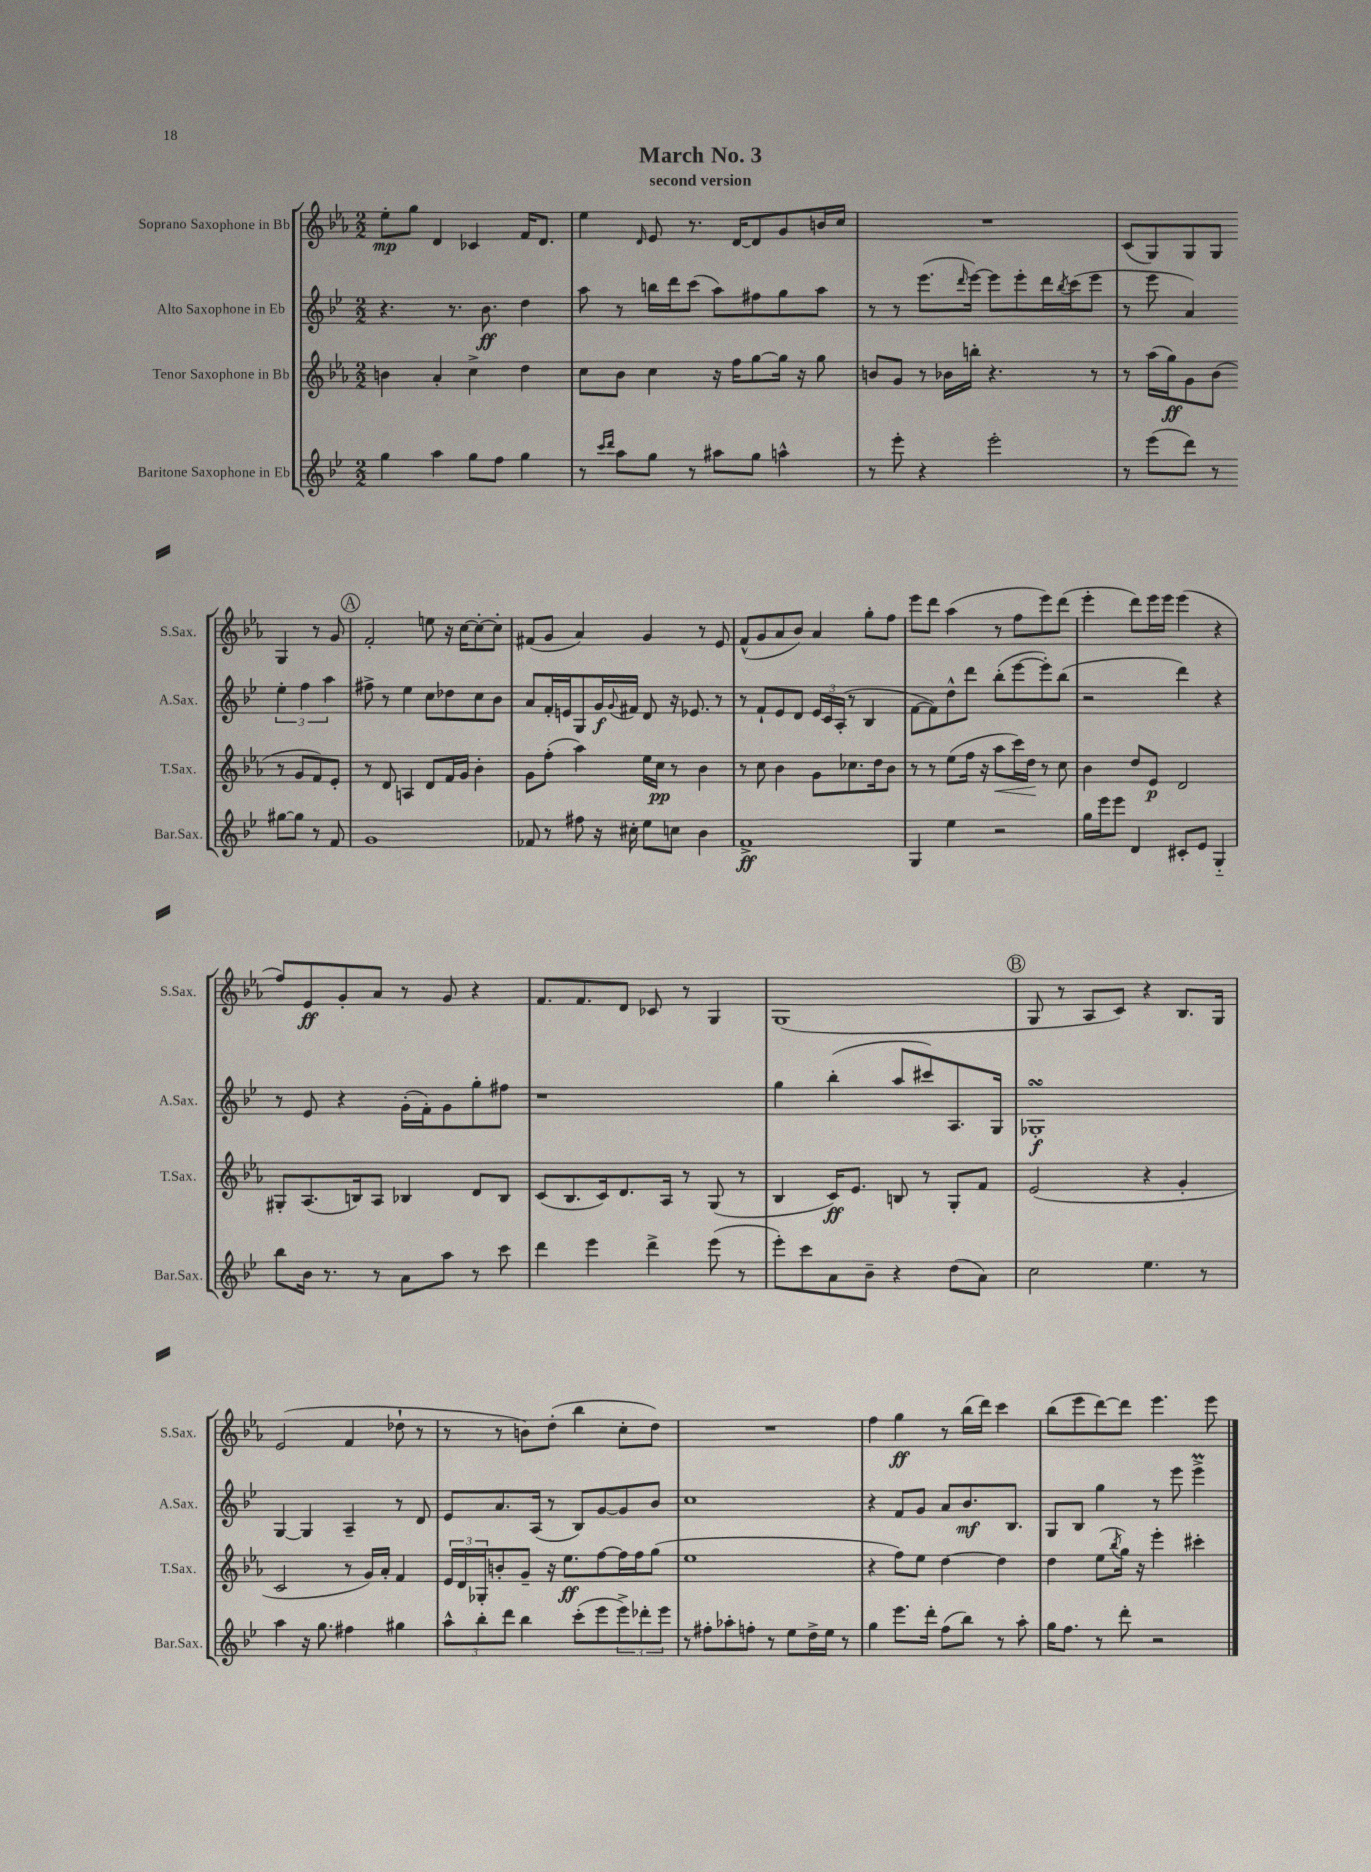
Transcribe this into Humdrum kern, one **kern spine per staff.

**kern	**dynam	**kern	**dynam	**kern	**dynam	**kern	**dynam
*part4	*part4	*part3	*part3	*part2	*part2	*part1	*part1
*staff4	*staff4	*staff3	*staff3	*staff2	*staff2	*staff1	*staff1
*I"Baritone Saxophone in Eb	*	*I"Tenor Saxophone in Bb	*	*I"Alto Saxophone in Eb	*	*I"Soprano Saxophone in Bb	*
*I'Bar.Sax.	*	*I'T.Sax.	*	*I'A.Sax.	*	*I'S.Sax.	*
*clefG2	*	*clefG2	*	*clefG2	*	*clefG2	*
*k[b-e-]	*	*k[b-e-a-]	*	*k[b-e-]	*	*k[b-e-a-]	*
*M2/2	*	*M2/2	*	*M2/2	*	*M2/2	*
=1	=1	=1	=1	=1	=1	=1	=1
4gg\	.	4bn\	.	4.r	.	8ee-'\L	mp
.	.	.	.	.	.	8gg\J	.
4aa\	.	4a-'/	.	.	.	4d/	.
.	.	.	.	8.r	.	.	.
8gg\L	.	4cc^\	.	.	.	4c-X/	.
.	.	.	.	8.b-\	ff	.	.
8ff\J	.	.	.	.	.	.	.
4gg\	.	4dd\	.	4dd\	.	16f/KL	.
.	.	.	.	.	.	8.d/J	.
=2	=2	=2	=2	=2	=2	=2	=2
8r	.	8cc\L	.	8aa\	.	4ee-\	.
16qqccc/LL	.	.	.	.	.	.	.
16qqddd/JJ	.	.	.	.	.	.	.
8aa\L	.	8b-\J	.	8r	.	.	.
.	.	.	.	.	.	16qqd/	.
8gg\J	.	4cc\	.	16bbn\LL	.	8e-/	.
.	.	.	.	16ddd\J	.	.	.
8r	.	.	.	(8ccc\J	.	8.r	.
8aa#X\L	.	16r	.	8aa\L)	.	.	.
.	.	16ff\KL	.	.	.	[16d/KL	.
8gg\J	.	[8gg\	.	8ff#X\	.	8d/]	.
4aan^^\	.	16gg\Jk]	.	8gg\	.	8g/	.
.	.	16r	.	.	.	.	.
.	.	8gg\	.	8aa\J	.	16bn/L	.
.	.	.	.	.	.	16cc/JJ	.
=3	=3	=3	=3	=3	=3	=3	=3
8r	.	8bn/L	.	8r	.	1r	.
8eee-'\	.	8g/J	.	8r	.	.	.
4r	.	8r	.	(8.eee-\L	.	.	.
.	.	16b-X\LL	.	.	.	.	.
.	.	.	.	16qqddd/	.	.	.
.	.	16bbn'\JJ	.	[16eee-\Jk)	.	.	.
2eee-'\	.	4.r	.	8eee-\L]	.	.	.
.	.	.	.	8eee-'\	.	.	.
.	.	.	.	16ddd\L	.	.	.
.	.	.	.	8qbb-/	.	.	.
.	.	.	.	(16ccc\J	.	.	.
.	.	8r	.	8eee-\J	.	.	.
=4	=4	=4	=4	=4	=4	=4	=4
8r	.	8r	.	8r	.	(8c/L	.
(8eee-\L	.	(16aa-\LL	.	8eee-\	.	8G/)	.
.	.	16gg\J)	ff	.	.	.	.
8ddd\J)	.	8g\	.	4a/)	.	8G/	.
8r	.	(8b-\J	.	.	.	8G/J	.
[8gg#X\L	.	8r	.	6ee-'\	.	4G/	.
8gg#\J]	.	8g/L	.	.	.	.	.
.	.	.	.	6ff\	.	.	.
8r	.	8f/)	.	.	.	8r	.
.	.	.	.	6aa\	.	.	.
8f/	.	8e-'/J	.	.	.	8g/	.
!!LO:LB:g=z
!!LO:REH:place=s1:t=A
=5	=5	=5	=5	=5	=5	=5	=5
1g	.	8r	.	8ff#X^\	.	2f'/	.
.	.	8d/	.	8r	.	.	.
.	.	4An/	.	4ee-\	.	.	.
.	.	8d/L	.	8cc\L	.	8een\	.
.	.	16f/L	.	8dd-X\	.	16r	.
.	.	16g/JJ	.	.	.	[16cc\KL	.
.	.	4b-'\	.	8cc\	.	8cc'\_	.
.	.	.	.	8b-\J	.	8cc'\J]	.
=6	=6	=6	=6	=6	=6	=6	=6
8f-X/	.	8g\L	.	8a/L	.	(8f#X/L	.
8r	.	(8ff'\J	.	16f'/L	.	8g/J	.
.	.	.	.	16en/J	.	.	.
8ff#X\	.	4aa-\)	.	8G/	.	4a-/)	.
16r	.	.	.	16g/L	f	.	.
.	.	.	.	8qqg/	.	.	.
16cc#X'\	.	.	.	16f#X/JJ	.	.	.
8ee-\L	.	16ee-\LL	.	8d/	.	4g/	.
.	.	16cc\JJ	pp	.	.	.	.
8ccn\J	.	8r	.	16r	.	.	.
.	.	.	.	8.e-X/	.	.	.
4b-\	.	4b-\	.	.	.	8r	.
.	.	.	.	8r	.	8e-/	.
=7	=7	=7	=7	=7	=7	=7	=7
1f^	ff	8r	.	8r	.	(8f^^/L	.
.	.	8cc\	.	8f`/L	.	8g/	.
.	.	4b-\	.	8e-/	.	8a-/	.
.	.	.	.	8d/J	.	8b-/J)	.
.	.	8g\L	.	24e-/LL	.	4a-/	.
.	.	.	.	24c/	.	.	.
.	.	.	.	(24A'/JJ	.	.	.
.	.	8.cc-X\	.	8r	.	.	.
.	.	.	.	4B-/	.	8gg'\L	.
.	.	16dd\k	.	.	.	.	.
.	.	8b-\J	.	.	.	8ff\J	.
=8	=8	=8	=8	=8	=8	=8	=8
4G/	.	8r	.	[8f\L	.	8eee-\L	.
.	.	8r	.	8f\])	.	8ddd\J	.
4ee-\	.	(8ee-\L	.	8dd^^\	.	(4aa-\	.
.	.	16ff\Jk	.	8ddd\J	.	.	.
.	.	16r	.	.	.	.	.
!	!	!	!LO:HP:b	!	!	!	!
2r	.	8aa-\L	<	(8bb-'\L	.	8r	.
.	.	16ccc\L)	.	[8eee-\	.	8ff\L	.
.	.	16dd\JJ	.	.	.	.	.
.	.	8r	[	8eee-'\])	.	8eee-\)	.
.	.	8cc\	.	(8bb-\J	.	(8ddd\J	.
=9	=9	=9	=9	=9	=9	=9	=9
16gg\LL	.	4b-\	.	2r	.	4eee-'\	.
16eee-\J	.	.	.	.	.	.	.
8eee-\J	.	.	.	.	.	.	.
4d/	.	8dd/L	.	.	.	8ddd\L)	.
.	.	8e-/J	p	.	.	16eee-\L	.
.	.	.	.	.	.	16eee-\JJ	.
8c#X'/L	.	2d/	.	4ddd\)	.	(4eee-\	.
8e-/J	.	.	.	.	.	.	.
4G/	.	.	.	4r	.	4r	.
!!LO:LB:g=z
=10	=10	=10	=10	=10	=10	=10	=10
8bb-\L	.	8G#X'/L	.	8r	.	8ff/L)	.
16b-\Jk	.	(8.A-/	.	8e-/	.	8e-/	ff
8.r	.	.	.	.	.	.	.
.	.	.	.	4r	.	8g'/	.
.	.	16Bn/k)	.	.	.	.	.
8r	.	8A-/J	.	.	.	8a-/J	.
8a\L	.	4B-X/	.	(16g'\LL	.	8r	.
.	.	.	.	16f'\J)	.	.	.
8aa\J	.	.	.	8g\	.	8g/	.
8r	.	8d/L	.	8gg'\	.	4r	.
8ccc\	.	8B-/J	.	8ff#X\J	.	.	.
=11	=11	=11	=11	=11	=11	=11	=11
4ddd\	.	(8c/L	.	1r	.	8.f/L	.
.	.	8.B-/	.	.	.	.	.
.	.	.	.	.	.	8.f/	.
4eee-\	.	.	.	.	.	.	.
.	.	16c/k)	.	.	.	.	.
.	.	8.d/	.	.	.	8d/J	.
4ddd^\	.	.	.	.	.	8c-X/	.
.	.	16A-/Jk	.	.	.	.	.
.	.	8r	.	.	.	8r	.
(8eee-\	.	(8G/	.	.	.	4G/	.
8r	.	8r	.	.	.	.	.
=12	=12	=12	=12	=12	=12	=12	=12
8eee-'\L)	.	4B-/	.	4gg\	.	(1G	.
8ccc\	.	.	.	.	.	.	.
8a\	.	16c/KL)	ff	(4bb-'\	.	.	.
.	.	8.e-/J	.	.	.	.	.
8b-~\J	.	.	.	.	.	.	.
4r	.	8Bn/	.	8aa/L	.	.	.
.	.	8r	.	8ccc#X/)	.	.	.
(8dd\L	.	8G'/L	.	8.A/	.	.	.
8a\J)	.	8f/J	.	.	.	.	.
.	.	.	.	16G/Jk	.	.	.
!!LO:REH:place=s1:t=B
=13	=13	=13	=13	=13	=13	=13	=13
2cc\	.	(2e-/	.	1G-XsSSs'	f	8G/	.
.	.	.	.	.	.	8r	.
.	.	.	.	.	.	8A-/L	.
.	.	.	.	.	.	8c/J)	.
4.ee-\	.	4r	.	.	.	4r	.
.	.	4g'/	.	.	.	8.B-/L	.
8r	.	.	.	.	.	.	.
.	.	.	.	.	.	16G/Jk	.
!!LO:LB:g=z
=14	=14	=14	=14	=14	=14	=14	=14
4aa\	.	2c/	.	[4G/	.	(2e-/	.
16r	.	.	.	4G/]	.	.	.
8.gg\	.	.	.	.	.	.	.
4ff#X\	.	8r	.	4A~/	.	4f/	.
.	.	16g/LL)	.	.	.	.	.
.	.	16a-'/JJ	.	.	.	.	.
4gg#X\	.	4f/	.	8r	.	8dd-X`\	.
.	.	.	.	8d/	.	8r	.
=15	=15	=15	=15	=15	=15	=15	=15
12aa^^\L	.	24e-/LL	.	8e-/L	.	8r	.
.	.	24d/	.	.	.	.	.
12bb-'\	.	24G-X'/J	.	.	.	.	.
.	.	8bn'/	.	8.a/	.	8r	.
12ddd\J	.	.	.	.	.	.	.
4bb-\	.	8g~/J	.	.	.	8bn\L)	.
.	.	.	.	(16A/Jk	.	.	.
.	.	16r	.	8r	.	(8dd'\J	.
.	.	8.ee-\L	ff	.	.	.	.
(8ccc'\L	.	.	.	8B-/L)	.	4bb-\	.
8eee-\	.	[8ff\	.	[8g/	.	.	.
12eee-^\)	.	16ff\L]	.	8g/]	.	8cc'\L	.
.	.	16ff\J	.	.	.	.	.
12ddd-X'\	.	.	.	.	.	.	.
.	.	(8gg\J	.	8b-/J	.	8dd\J)	.
12eee-\J	.	.	.	.	.	.	.
=16	=16	=16	=16	=16	=16	=16	=16
8r	.	1ee-	.	1cc	.	1r	.
8ff#X'\L	.	.	.	.	.	.	.
8aa-X'\	.	.	.	.	.	.	.
8ffn'\J	.	.	.	.	.	.	.
8r	.	.	.	.	.	.	.
8ee-\L	.	.	.	.	.	.	.
16dd^\L	.	.	.	.	.	.	.
16ee-\JJ	.	.	.	.	.	.	.
8r	.	.	.	.	.	.	.
=17	=17	=17	=17	=17	=17	=17	=17
4gg\	.	4r	.	4r	.	4ff\	.
8.eee-\L	.	8ff\L)	.	8f/L	.	4gg\	ff
.	.	8ee-\J	.	8g/J	.	.	.
16ddd'\Jk	.	.	.	.	.	.	.
(8ff\L	.	[4dd\	.	8a/L	.	8r	.
8bb-\J)	.	.	.	8.b-/	mf	(16bb-\LL	.
.	.	.	.	.	.	16ddd\JJ)	.
8r	.	4dd\]	.	.	.	4ccc\	.
.	.	.	.	8.B-/J	.	.	.
8aa'\	.	.	.	.	.	.	.
=18	=18	=18	=18	=18	=18	=18	=18
16gg\KL	.	4dd\	.	8G/L	.	(8bb-\L	.
8.ff\J	.	.	.	.	.	.	.
.	.	.	.	8B-/J	.	8eee-\	.
8r	.	(8ee-\L	.	4gg\	.	[8ddd\)	.
.	.	8qbb-/	.	.	.	.	.
8ddd'\	.	16gg\Jk)	.	.	.	8ddd\J]	.
.	.	16r	.	.	.	.	.
2r	.	4eee-'\	.	8r	.	4.eee-\	.
.	.	.	.	8eee-\	.	.	.
.	.	4ccc#X'\	.	4eee-M^\	.	.	.
.	.	.	.	.	.	8eee-\	.
==	==	==	==	==	==	==	==
*-	*-	*-	*-	*-	*-	*-	*-
